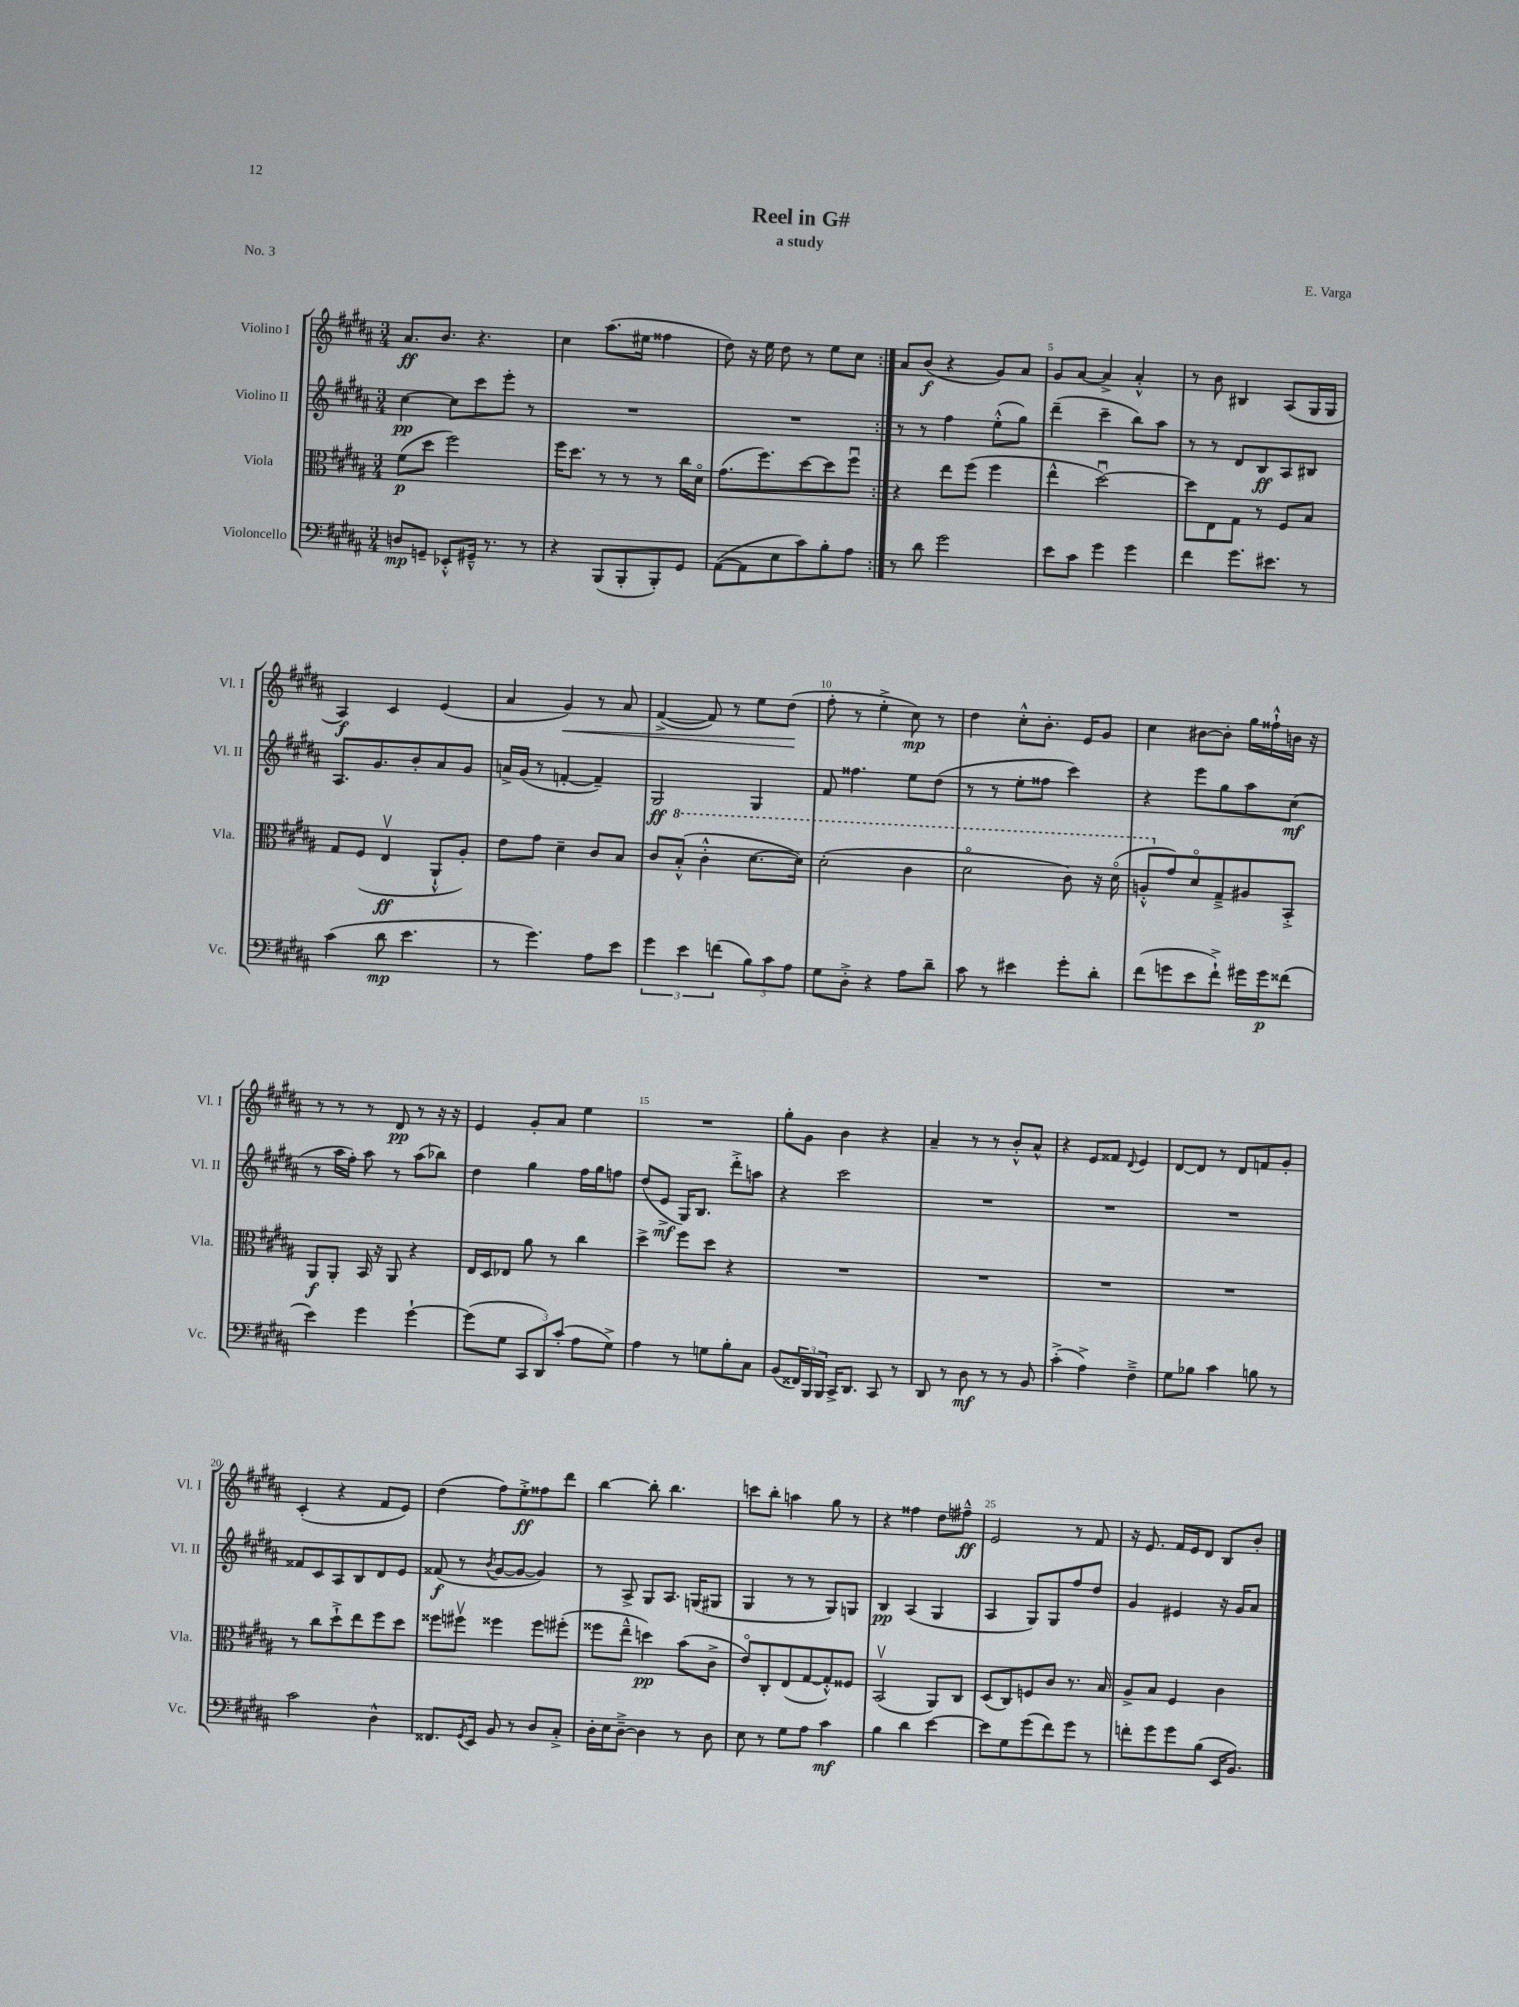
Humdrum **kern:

**kern	**kern	**kern	**kern
*staff4	*staff3	*staff2	*staff1
*clefF4	*clefC3	*clefG2	*clefG2
*k[f#c#g#d#a#]	*k[f#c#g#d#a#]	*k[f#c#g#d#a#]	*k[f#c#g#d#a#]
*M3/4	*M3/4	*M3/4	*M3/4
8D/L	(8f#\L	[4cc#\	8.a#/L
8GG~/J	8dd#\J	.	.
.	.	.	8.b/J
8EE-'^^/L	2ff#\)	8cc#\]L	.
16GG#~^^/Jk	.	8ccc#\	4.r
8.r	.	.	.
.	.	8eee'\J	.
8r	.	8r	.
=	=	=	=
4r	16ff#\LK	2.r	4cc#\
.	8.dd#\J	.	.
(8BBB/L	8r	.	(8.aa#\L
8BBB'/	8r	.	.
.	.	.	16ee#\Jk
8BBB'/)	8r	.	4ff##\
8GG#/J	16cc#\LL	.	.
.	16d#o\JJ	.	.
=	=	=	=
([8AA#\L	(8.g#\L	2.r	8dd#\)
8AA#\]	.	.	16r
.	8.ff#\)	.	16ee\
8E\	.	.	8dd#\
8c#\)	[8dd#\	.	8r
8B'\	8dd#\]	.	8ee\L
8A#\J	8ff#u\J	.	8cc#\J
=:|!	=:|!	=:|!	=:|!
8r	4r	8r	8a#/L
8d#\	.	8r	(8b/J
2g#\	8ee\L	4ff#\	4r
.	(8ff#\J	.	.
.	4ff#\	(8ee'^^\L	8g#/L)
.	.	8gg#\J)	8a#/J
=	=	=	=
8e\L	4ee^^\	(4ddd#~\	8g#/L
8c#\J	.	.	[8a#/J
4g#\	[2dd#u\)	4ccc#~\	4a#^/]
4g#\	.	8bb\L)	4a#'^^/
.	.	8aa#\J	.
=	=	=	=
4f#\	8dd#\]L	8r	8r
.	8E\	8r	8b\
8.g#\L	8G#\J	8d#/L	4B#/
.	8r	8B/	.
8.e#\J	.	.	.
.	8F#/L	8A#/	(8A#/L
8r	8B/J	8B#/J	16G#/L
.	.	.	16G#/JJ
=	=	=	=
(4c#\	8G#/L	8.A#/L	4A#/)
.	(8F#/J	.	.
.	.	8.g#/	.
8d#\	4Ev/	.	4c#/
4.e\	.	8b'/	.
.	8AA#`^^/L	8a#/	(4e/
.	8A#'/J)	8g#/J	.
=	=	=	=
8r	8e\L	16a^/LL	4a#/
.	.	(16g#/JJ	.
4.g#\)	8g#\J	8r	.
.	4d#~\	[4f'/	4g#/)
8A#\L	8c#/L	4f~/])	8r
8e\J	8B/J	.	8a#/
=	=	=	=
6g#\	8c#/L	2G#/	([4f#^/
.	(8b'^^/J	.	.
6e\	.	.	.
.	4cc#'^^\	.	8f#/])
(6f\	.	.	.
.	.	.	8r
12B\L)	[8.dd#\L	4G#/	8ee\L
12c#\	.	.	.
.	.	.	(8dd#\J
12A#\J	.	.	.
.	16dd#\]Jk)	.	.
=	=	=	=
8G#\L	(2dd#'\	8f#/	8ff#'\
8D#'^\J	.	4.ff##\	8r
4r	.	.	4ee'^\
8A#\L	4cc#\	8ee\L	8cc#\)
8d#~\J	.	(8dd#\J	8r
=	=	=	=
8c#\	2dd#o\	8r	4dd#\
8r	.	8r	.
4e#\	.	8ee'\L	8cc#'^^\L
.	.	8ff##\J	8.b'\J
8g#'\L	8cc#\)	4ccc#\)	.
.	.	.	16e/LK
8d#'\J	16r	.	8g#/J
.	(16dd#o\	.	.
=	=	=	=
(8f#\L	8a'^^/L	4r	4cc#\
8g\	8g#/)	.	.
8e\	8d#o/	8eee\L	[8b#\L
8f#`^\J)	8G#~^/	8gg#\	8b#'\]J
16g#\LL	8A#/	8aa#\	16gg#\LL
16g#\J	.	.	16ff##`^^\
(8f##\J	8BB'^/J	(8cc#\J	16b\JJ
.	.	.	16r
=	=	=	=
4e\)	8AA#/L	8r	8r
.	8AA#'/J	16aa#\LL	8r
.	.	16ff#'\JJ)	.
4g#\	16BB/	8aa#\	8r
.	16r	.	.
.	8AA#/	8r	8d#/
[4g#`\	4r	(8aa#\L	8r
.	.	8bb-\J)	16r
.	.	.	16r
=	=	=	=
(8g#\]L	16E/LL	4dd#\	4e/
.	16D#/J	.	.
8G#\J	8E-/J	.	.
12CC#/L	8a#\	4gg#\	8g#'/L
12DD#/)	.	.	.
.	8r	.	8a#/J
(12c#'/J	.	.	.
8A#\L	4cc#\	16ff#\LL	4ee\
.	.	16gg#\J	.
8G#^\J)	.	8ff\J	.
=	=	=	=
4A#\	4dd#^\	(8dd#/L	2.r
.	.	8e^/J	.
8r	8ff#\L	16G#/LK)	.
.	.	8.B/J	.
8G\L	8dd#\J	.	.
8B'\	4r	8ddd#'^\L	.
8C#\J	.	8aa\J	.
=	=	=	=
(8BB/L	2.r	4r	8gg#'\L
24FF##/L)	.	.	8g#\J
24BBB/	.	.	.
24BBB/JJ	.	.	.
16CC#^/LK	.	2ccc#\	4b\
8.DD#/J	.	.	.
8CC#/	.	.	4r
8r	.	.	.
=	=	=	=
8DD#/	2.r	2.r	4a#~/
8r	.	.	.
8D#\	.	.	8r
8r	.	.	8r
8r	.	.	8b'^^/L
8BB/	.	.	8a#^^/J
=	=	=	=
(4c#'^\	2.r	2.r	4r
4A#^\)	.	.	8e/L
.	.	.	8f##/J
.	.	.	8qqd#/
4F#~^\	.	.	4e/
=	=	=	=
8G#\L	2.r	2.r	[8d#/L
8B-\J	.	.	8d#/]J
4c#\	.	.	8r
.	.	.	8d#/L
8B\	.	.	8f/
8r	.	.	8g#'/J
=	=	=	=
2c#\	8r	8f##/L	(4c#'/
.	8cc#\L	8c#/	.
.	8dd#`^\	8A#/	4r
.	8ee\	8B/	.
4D#^^\	8ff#\	8d#/	8f#/L
.	8dd#\J	8e/J	8e/J)
=	=	=	=
8.FF##/L	8ff##\L	(8f##/	(4dd#\
.	8ff#v\J	8r	.
8qGG#/	.	.	.
16EE/Jk	.	.	.
.	.	8qb/	.
8BB/	4ff##\	[8g#/L	8ff#\L)
8r	.	8g#/_J	8ee'^\
8D#/L	8ff##\L	4g#/])	8ff##\
8C#'^/J	(8ff#'\J	.	8ddd#\J
=	=	=	=
16D#'\LL	8ff##\L	8r	[4bb\
16E\J	.	.	.
[8D#~^\J	8ee~^^\J	8A#^/	.
4D#\]	4dd\)	8G#/L	8bb'\]
.	.	8.A#/J	4.bb\
8r	(8b\L	.	.
.	.	(16G/LK	.
8D#\	8c#^\J	8G#/J	.
=	=	=	=
8E\	8eo/L)	4G#/	8ccc\L
8r	8C#'/	.	8bb'\J
8G#\L	(8E/	8r	4aa\
8A#\J	[8G#/	8r	.
4c#\	8G#'^^/])	8G#/L)	8gg#\
.	8F##/J	8G/J	8r
=	=	=	=
4B\	(2BBv/	4B/	4r
4d#\	.	(4A#/	4ff##\
[4e\	8AA#/L)	4G#/	8dd#\L
.	8C#/J	.	8ff#~^^\J
=	=	=	=
8e\]L	(8D#/L	4A#/	2e/
8G#\	8C#/)	.	.
(8g#\	8F/	8G#/L)	.
8f#\)	8c#/J	8G#/	.
8g#\J	8.r	8ff#/	8r
8r	.	8dd#/J	8f#/
.	16B/	.	.
=	=	=	=
8f'\L	8A#^/L	4g#/	16r
.	.	.	8.e/
8g#\	8B/J	.	.
8g#\	4F#/	4e#/	16f#/LL
.	.	.	16e/J
(8B\J	.	.	8d#/J
16EE/LK	4c#\	16r	8B/L
8.BB/J)	.	16g#/LK	.
.	.	8a#/J	8b'/J
==	==	==	==
*-	*-	*-	*-
